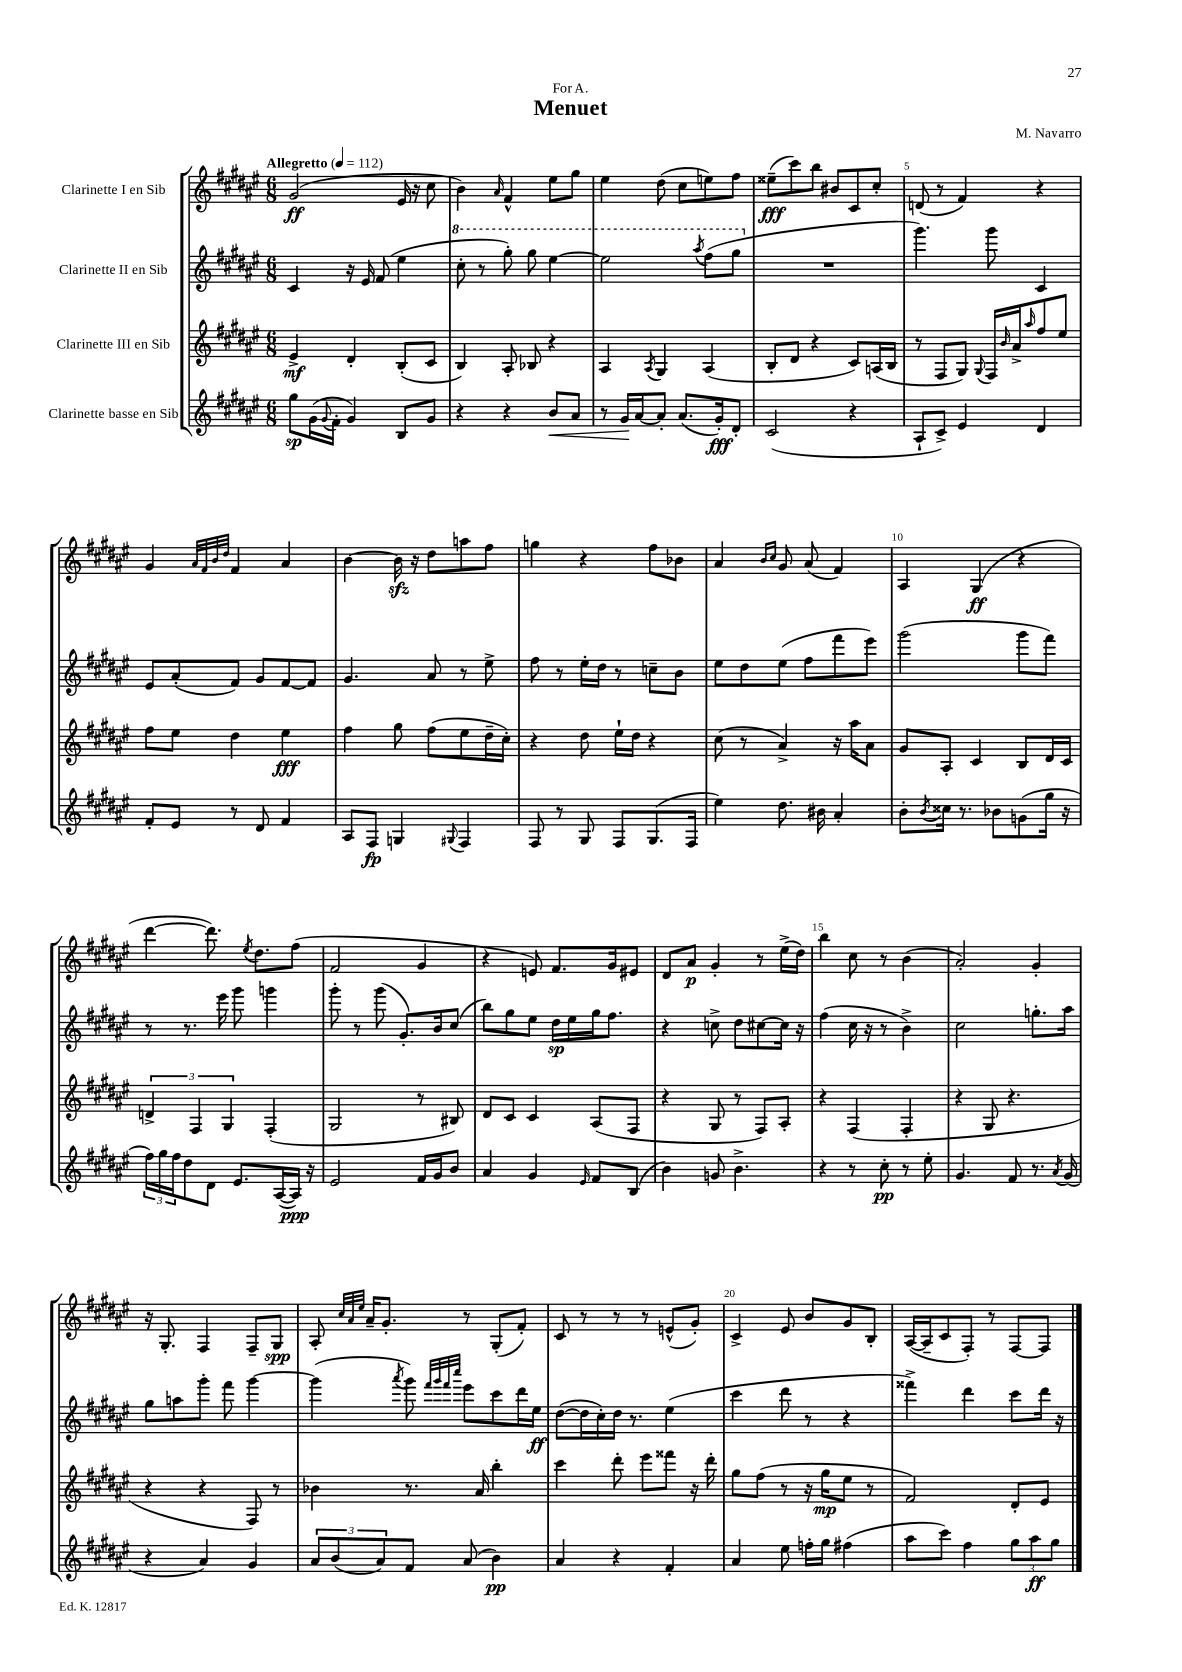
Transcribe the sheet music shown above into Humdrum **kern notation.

**kern	**kern	**kern	**kern
*staff4	*staff3	*staff2	*staff1
*clefG2	*clefG2	*clefG2	*clefG2
*k[f#c#g#d#a#e#]	*k[f#c#g#d#a#e#]	*k[f#c#g#d#a#e#]	*k[f#c#g#d#a#e#]
*M6/8	*M6/8	*M6/8	*M6/8
*MM112	*MM112	*MM112	*MM112
8gg#\L	4e#^/	4c#/	(2g#/
(16g#\L	.	.	.
8qqg#/	.	.	.
16f#'\JJ	.	.	.
4g#/)	4d#'/	16r	.
.	.	16e#/	.
.	.	(8f#/	.
8B/L	(8B'/L	4ee#\	16e#/
.	.	.	16r
8g#/J	8c#/J	.	8cc#\
=	=	=	=
4r	4B/)	8ccc#'\	4b\)
.	.	8r	.
.	.	.	16qqa#/
4r	8A#'/	8ggg#'\)	4f#^^/
.	8B-/	8ggg#\	.
8b/L	4r	[4eee#\	8ee#\L
8a#/J	.	.	8gg#\J
=	=	=	=
8r	4A#/	2eee#\]	4ee#\
16g#/LL	.	.	.
[16a#/J	.	.	.
.	8qA#/	.	.
8a#'/]J	4G#/	.	(8dd#\
(8.a#/L	.	.	8cc#\L
.	.	8qaaa#/	.
.	(4A#/	(8fff#\L	8ee\)
16g#'/k)	.	.	.
8d#'/J	.	8ggg#\J	8ff#\J
=	=	=	=
(2c#/	8B'/L	2.r	(8ee##~\L
.	8d#/J	.	8ccc#\)
.	4r	.	8bb\J
.	.	.	8b#/L
4r	8c#/L)	.	8c#/
.	(16A/L	.	8cc#'/J
.	16B/JJ	.	.
=	=	=	=
8A#`/L	8r	4.ggg#\)	(8d/
8c#^/J)	8F#/L	.	8r
4e#/	8G#/J)	.	4f#/)
.	8qqG#/	.	.
.	16F#/LL	8ggg#\	.
.	16qqb/	.	.
.	16a#^/J	.	.
.	16qqaa#/	.	.
4d#/	8ff#/	4c#/	4r
.	8ee#/J	.	.
=	=	=	=
8f#'/L	8ff#\L	8e#/L	4g#/
8e#/J	8ee#\J	(8a#'/	.
.	.	.	32qqa#/LLL
.	.	.	32qqf#/
.	.	.	32qqb/
.	.	.	32qqdd#/JJJ
8r	4dd#\	8f#/J)	4f#/
8d#/	.	8g#/L	.
4f#/	4ee#\	[8f#/	4a#/
.	.	8f#/]J	.
=	=	=	=
8A#/L	4ff#\	4.g#/	[4b\
8F#/J	.	.	.
4G/	8gg#\	.	16b\]
.	.	.	16r
.	(8ff#\L	8a#/	8dd#\L
8qqG#/	.	.	.
4F#/	8ee#\	8r	8aa\
.	16dd#~\L	8ee#^\	8ff#\J
.	16cc#'\JJ)	.	.
=	=	=	=
8F#/	4r	8ff#\	4gg\
8r	.	8r	.
8G#/	8dd#\	16ee#'\LL	4r
.	.	16dd#\JJ	.
8F#/L	16ee#`\LL	8r	.
.	16dd#\JJ	.	.
(8.G#/	4r	8cc~\L	8ff#\L
.	.	8b\J	8b-\J
16F#/Jk	.	.	.
=	=	=	=
4ee#\)	(8cc#\	8ee#\L	4a#/
.	8r	8dd#\	.
.	.	.	16qqb/LL
.	.	.	16qqcc#/JJ
8.dd#\	4a#^/)	(8ee#\J	8g#/
.	.	8ff#\L	(8a#/
16b#\	.	.	.
4a#'/	16r	8fff#\	4f#/)
.	16aa#\LK	.	.
.	8a#\J	8eee#\J)	.
=	=	=	=
8b'\L	8g#/L	(2ggg#\	4A#/
8qb/	.	.	.
16cc##\Jk	8A#'/J	.	.
8.r	.	.	.
.	4c#/	.	(4G#/
8b-\L	.	.	.
(8g\	8B/L	8ggg#\L	4r
16gg#\Jk	16d#/L	8fff#\J)	.
16r	16c#/JJ	.	.
=	=	=	=
24ff#\LL)	6d^/	8r	[4ddd#\
24gg#\	.	.	.
24ff#\J	.	.	.
8dd#\	.	8.r	.
.	6F#/	.	.
8d#\J	.	.	8.ddd#\])
.	.	16eee#\	.
.	6G#/	.	.
8.e#/L	.	8ggg#\	.
.	.	.	8qee#/
.	.	.	8.dd#\L
.	(4F#'/	4ggg\	.
([16A#/L	.	.	.
16A#/]JJ)	.	.	(8ff#\J
16r	.	.	.
=	=	=	=
2e#/	2G#/	8ggg#'\	2f#/
.	.	8r	.
.	.	(8ggg#\	.
.	.	8.g#'/L)	.
16f#/LL	8r	.	4g#/
16g#/J	.	16b/k	.
8b/J	8B#/)	(8cc#/J	.
=	=	=	=
4a#/	8d#/L	8bb\L)	4r
.	8c#/J	8gg#\	.
4g#/	4c#/	8ee#\J	8e/)
.	.	16dd#\LL	8.f#/L
.	.	16ee#\	.
16qqe#/	.	.	.
8f#/L	(8A#/L	16gg#\J	.
.	.	8.ff#\J	16g#/k
(8B/J	8F#/J	.	8e#/J
=	=	=	=
4b\)	4r	4r	8d#/L
.	.	.	8a#/J
8g/	8G#/	8cc^\	4g#'/
4.b^\	8r	8dd#\L	.
.	8F#/L)	[8cc#\	8r
.	8A#'/J	16cc#\]Jk	(16ee#^\LL
.	.	16r	16dd#\JJ)
=	=	=	=
4r	4r	(4ff#\	4bb\
8r	(4F#/	16cc#\	8cc#\
.	.	16r	.
8cc#'\	.	8r	8r
8r	4F#'/	4b^\)	(4b\
8ee#'\	.	.	.
=	=	=	=
4.g#/	4r	2cc#\	2a#'/)
.	8G#/	.	.
8f#/	4.r	.	.
8.r	.	8.gg'\L	4g#'/
8qa#/	.	.	.
(16g#/	.	16aa#\Jk	.
=	=	=	=
4r	4r	8gg#\L	16r
.	.	.	8.G#'/
.	.	8aa\	.
4a#/)	4r	8ggg#'\J	4F#/
.	.	8fff#\	.
4g#/	8F#/)	[4ggg#\	8F#~/L
.	8r	.	8G#/J
=	=	=	=
12a#/L	4b-\	(4ggg#\]	8A#'/
(12b/	.	.	.
.	.	.	32qqcc#/LLL
.	.	.	32qqa#/
.	.	.	32qqee#/JJJ
.	.	.	16a#~/LK
12a#/)	.	.	.
.	.	.	8.g#'/J
.	.	8qaaa#/	.
8f#/J	8.r	8ggg#\)	.
.	.	32qqfff#/LLL	.
.	.	32qqggg#/	.
.	.	32qqfff#/	.
.	.	32qqcccc#/JJJ	.
(8a#/	.	8eee#\L	8r
.	16a#/	.	.
4b\)	4bb'\	8ccc#\	(8G#'/L
.	.	16ddd#\L	8f#'/J)
.	.	16ee#\JJ	.
=	=	=	=
4a#/	4ccc#\	([8dd#\L	8c#/
.	.	16dd#\]L	8r
.	.	16cc#'\)	.
4r	8ddd#'\	16dd#\JJ	8r
.	.	8.r	.
.	8eee#\L	.	8r
4f#'/	8fff##\J	(4ee#\	(8e^^/L
.	16r	.	8g#'/J)
.	16ddd#'\	.	.
=	=	=	=
4a#/	8gg#\L	4ccc#\	4c#^/
.	(8ff#\J	.	.
8ee#\	8r	8ddd#\	8e#/
16ff'\LL	16r	8r	8b/L
16gg#\JJ	16gg#\LK	.	.
(4ff#\	8ee#\J	4r	8g#/
.	8r	.	8B'/J
=	=	=	=
8aa#\L	2f#/)	4fff##^\)	([16A#/LL
.	.	.	16A#~/]J
8ccc#\J)	.	.	8c#/
4ff#\	.	4ddd#\	8F#'/J)
.	.	.	8r
12gg#\L	8d#'/L	8ccc#\L	[8F#/L
12aa#\	.	.	.
.	8e#/J	16ddd#\Jk	8F#/]J
12gg#\J	.	.	.
.	.	16r	.
==	==	==	==
*-	*-	*-	*-
